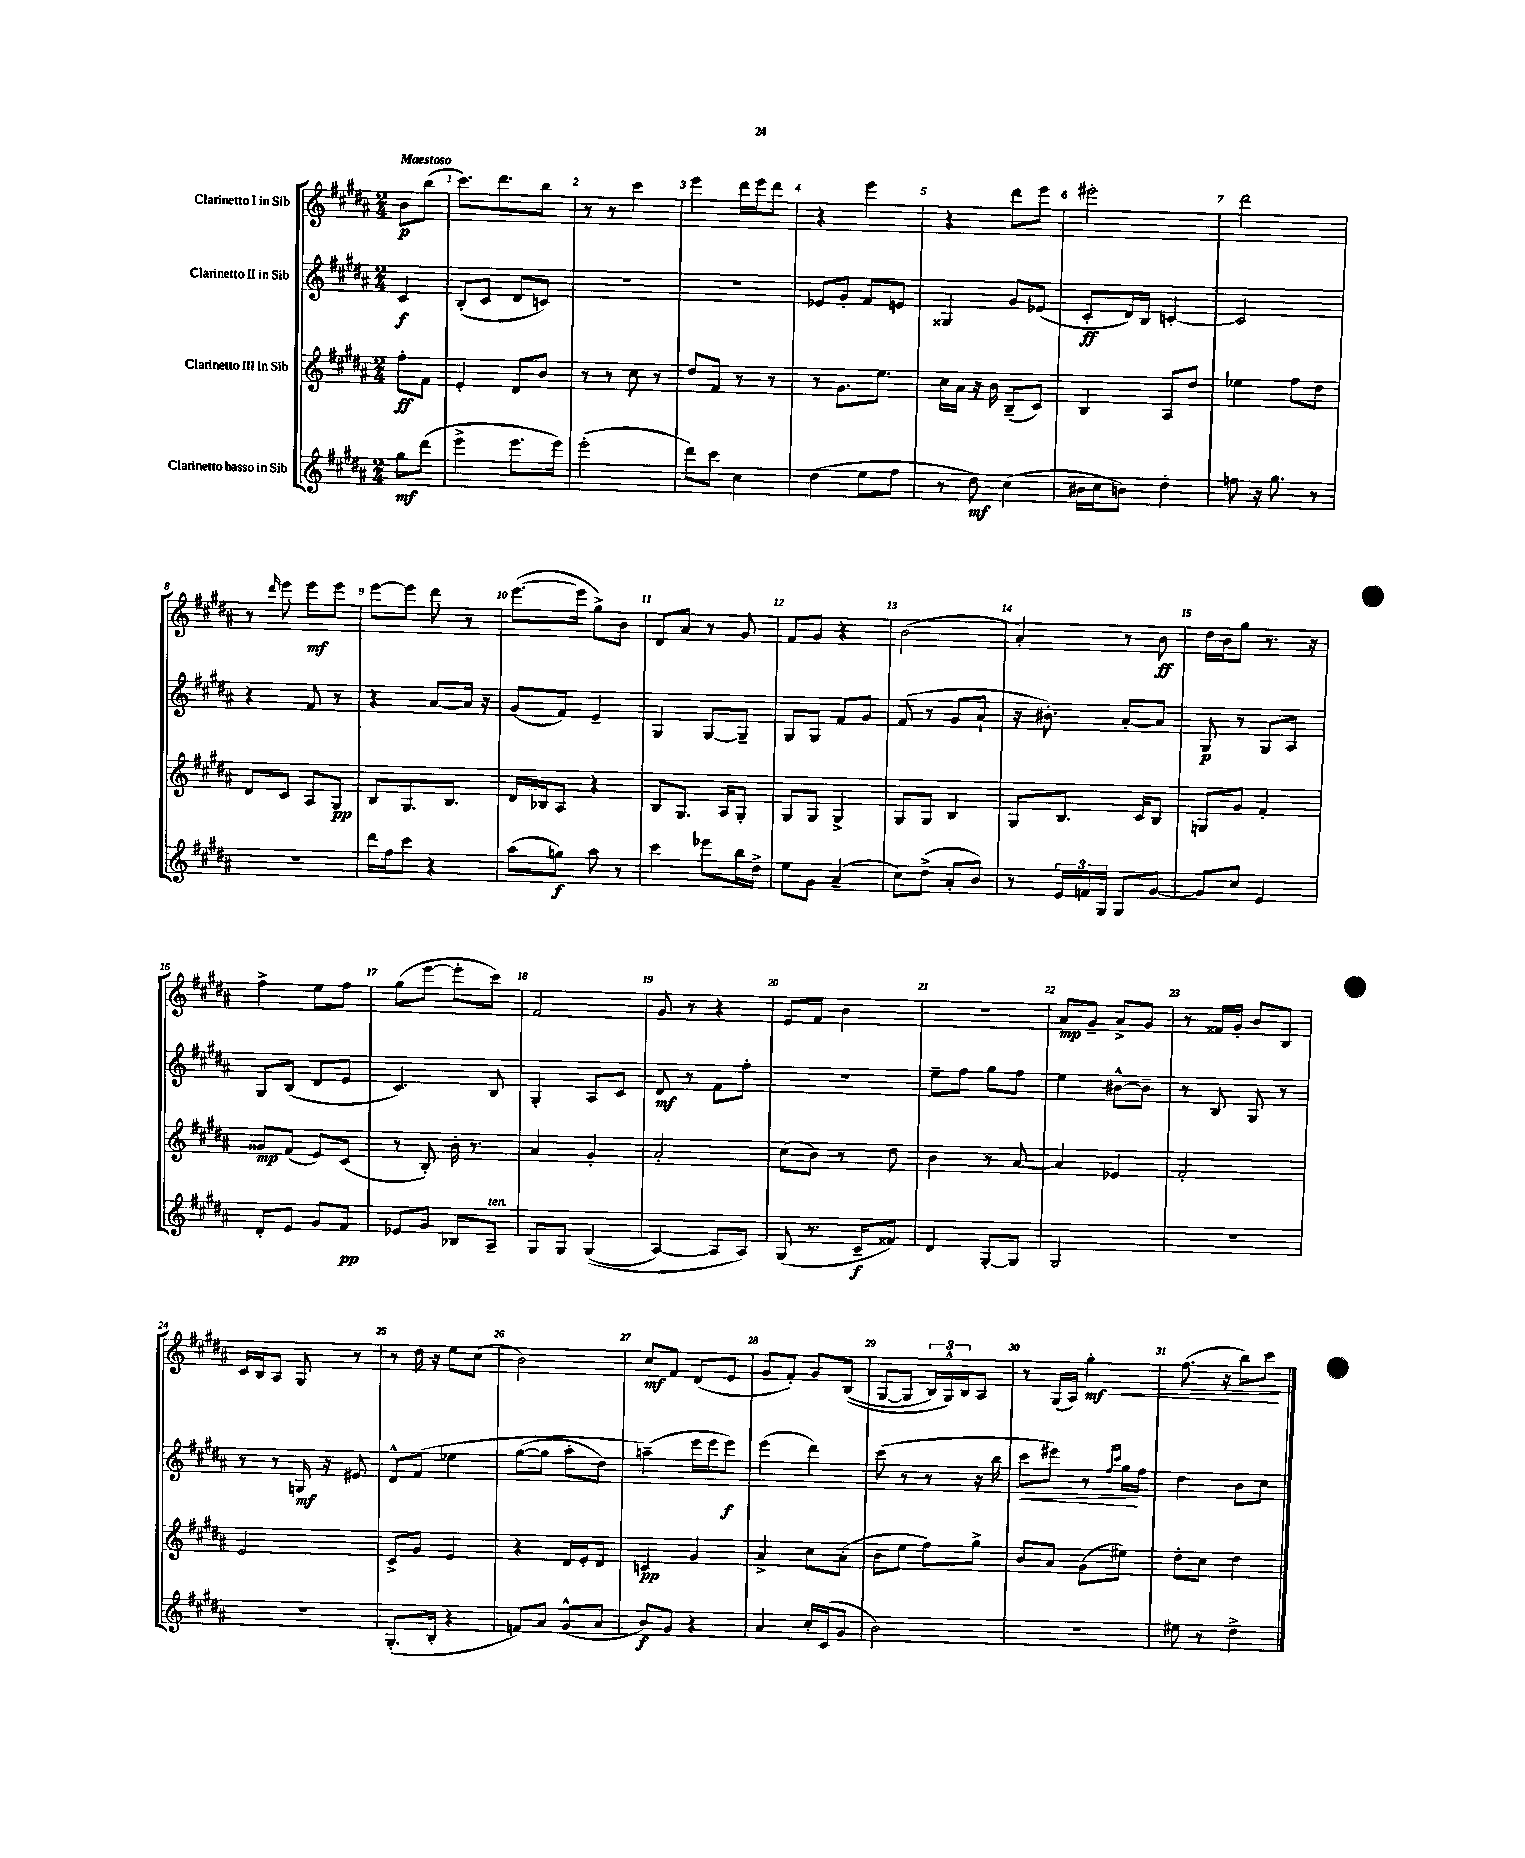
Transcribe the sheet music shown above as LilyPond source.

<<
\new StaffGroup <<
\new Staff = "s0" \with { instrumentName = "Clarinetto I in Sib" } {
    \clef treble \key b \major \numericTimeSignature \time 2/4 \partial 4 \tempo "Maestoso"
    b'8\p b''8( |
    cis'''8.) dis'''8. b''8 |
    r8 r8 cis'''4 |
    e'''4 dis'''16 e'''16 dis'''8 |
    r4 e'''4 |
    r4 dis'''8 e'''8 |
    eis'''2-. |
    dis'''2 |
    r8 \grace { dis'''16 } e'''8 e'''8\mf e'''8 |
    e'''8~ e'''8 dis'''8 r8 |
    e'''8.~( e'''16 gis''8->) b'8 |
    dis'8 ais'8 r8 gis'8 |
    fis'8 gis'8 r4 |
    b'2( |
    ais'4-.) r8 b'8\ff |
    dis''16 b'16 gis''8 r8. r16 |
    fis''4-> e''8 fis''8 |
    gis''8( e'''8~ e'''8-. cis'''8) |
    fis'2 |
    gis'8 r8 r4 |
    e'8 fis'8 b'4 |
    R2 |
    ais'8\mp gis'8-- ais'8-> gis'8 |
    r8 fisis'16 gis'16-. b'8 b8 |
    cis'16 b16 ais8 gis8 r8 |
    r8 dis''16 r16 e''8 cis''8( |
    b'2) |
    cis''8\mf fis'8 dis'8( e'8 |
    gis'8 fis'8-.) gis'8 b8(\( |
    gis8~ gis8 \tuplet 3/2 { b16) gis16-^\) b16 } ais8 |
    r8 gis16( ais16) gis''4-.\mf\< |
    fis''8.( r16 b''8) cis'''8\! \bar "|." |
}
\new Staff = "s1" \with { instrumentName = "Clarinetto II in Sib" } {
    \clef treble \key b \major \numericTimeSignature \time 2/4 \partial 4
    cis'4\f |
    b8-.( cis'8 dis'8 c'8) |
    R2 |
    R2 |
    ees'8 gis'8-. fis'8 e'8 |
    gisis4 gis'8 ees'8( |
    cis'8-.\ff dis'16) b16 c'4~-. |
    c'2 |
    r4 fis'8 r8 |
    r4 ais'8~ ais'16 r16 |
    gis'8( fis'8) e'4-- |
    gis4 gis8~ gis8-- |
    gis8 gis8 fis'8 gis'8 |
    fis'8( r8 gis'8 ais'8-! |
    r16 bis'8.-.) ais'8~-. ais'8 |
    gis8\p r8 gis8 ais8 |
    gis8 b8( dis'8 e'8 |
    cis'4.) b8 |
    gis4-. ais8 cis'8 |
    dis'8\mf r8 fis'8 fis''8-. |
    R2 |
    e''8-- fis''8 gis''8 fis''8 |
    e''4 bis'8~-^ bis'8-- |
    r8 b8 gis8 r8 |
    r8 r8 g16\mf r16 eis'8 |
    dis'8-^ fis'8\( ees''4 |
    gis''8~( gis''8 ais''8-. dis''8) |
    a''4--(\) e'''16 e'''16 e'''8\f) |
    e'''4( dis'''4) |
    cis'''8( r8 r8 r16 b''16 |
    cis'''8\< eis'''8) r8 \grace { fis''16 cis'''16 } gis''16\! fis''16 |
    dis''4 b'8 cis''8 \bar "|." |
}
\new Staff = "s2" \with { instrumentName = "Clarinetto III in Sib" } {
    \clef treble \key b \major \numericTimeSignature \time 2/4 \partial 4
    fis''8-.\ff fis'8 |
    e'4-. dis'8 b'8 |
    r8 r8 cis''8 r8 |
    dis''8 fis'8 r8 r8 |
    r8 gis'8. e''8. |
    cis''16 ais'16 r16 b'16 b8--( cis'8) |
    b4 ais8 dis''8 |
    ees''4 fis''8 dis''8 |
    dis'8 cis'8 ais8 gis8\pp |
    b8 gis8. b8. |
    dis'16 bes16 ais8 r4 |
    b8 gis8. ais16 gis8-. |
    gis8 gis8 gis4-> |
    gis8 gis8 b4 |
    gis8 b8. cis'16 b8 |
    g8 gis'8 fis'4-. |
    gisis'8\mp fis'8( e'8) cis'8( |
    r8 b8-.) b'16-. r8. |
    ais'4 gis'4-. |
    ais'2-. |
    cis''8( b'8) r8 dis''8 |
    b'4 r8 ais'8~ |
    ais'4 ees'4 |
    fis'2-. |
    e'2 |
    cis'8-> gis'8 e'4 |
    r4 dis'16 e'16-. dis'8 |
    c'4\pp gis'4 |
    ais'4-> cis''8 ais'8-.( |
    b'8 e''8 fis''8) gis''8-> |
    b'8 ais'8 gis'8( eis''8) |
    dis''8-. cis''8 dis''4 \bar "|." |
}
\new Staff = "s3" \with { instrumentName = "Clarinetto basso in Sib" } {
    \clef treble \key b \major \numericTimeSignature \time 2/4 \partial 4
    gis''8\mf dis'''8( |
    e'''4-> e'''8. e'''16) |
    e'''2-.( |
    dis'''8) cis'''8 cis''4 |
    dis''4( e''8 fis''8 |
    r8 dis''8\mf) cis''4( |
    bis'16 cis''16 b'8) dis''4-. |
    f''8 r16 gis''8. r8 |
    R2 |
    dis'''16 fis''16 cis'''8 r4 |
    ais''8( g''8\f) ais''8 r8 |
    cis'''4 ees'''8 b''16 dis''16-> |
    e''8 gis'8 ais'4--( |
    cis''8) dis''8->( ais'8-. b'8) |
    r8 \tuplet 3/2 { e'16 f'16 gis16 } gis8 gis'8~ |
    gis'8 cis''8 e'4 |
    dis'8-. e'8 gis'8 fis'8\pp |
    ees'8 gis'8 bes8 ais8--^\markup { \italic "ten." } |
    gis8 gis8 gis4(\( |
    ais4~) ais8 ais8\) |
    gis8( r8. cis'16--\f fisis'8) |
    dis'4 gis8~-. gis8 |
    gis2 |
    r2 |
    R2 |
    gis8.-.( b16-. r4 |
    f'8) ais'8 gis'8-^( ais'8 |
    b'8\f) gis'8 r4 |
    ais'4 cis''16-. cis'16( gis'8 |
    b'2) |
    R2 |
    eis''8 r8 dis''4-> \bar "|." |
}
>>
>>
\layout { \context { \Score \override BarNumber.break-visibility = ##(#f #t #t) barNumberVisibility = #all-bar-numbers-visible } }
